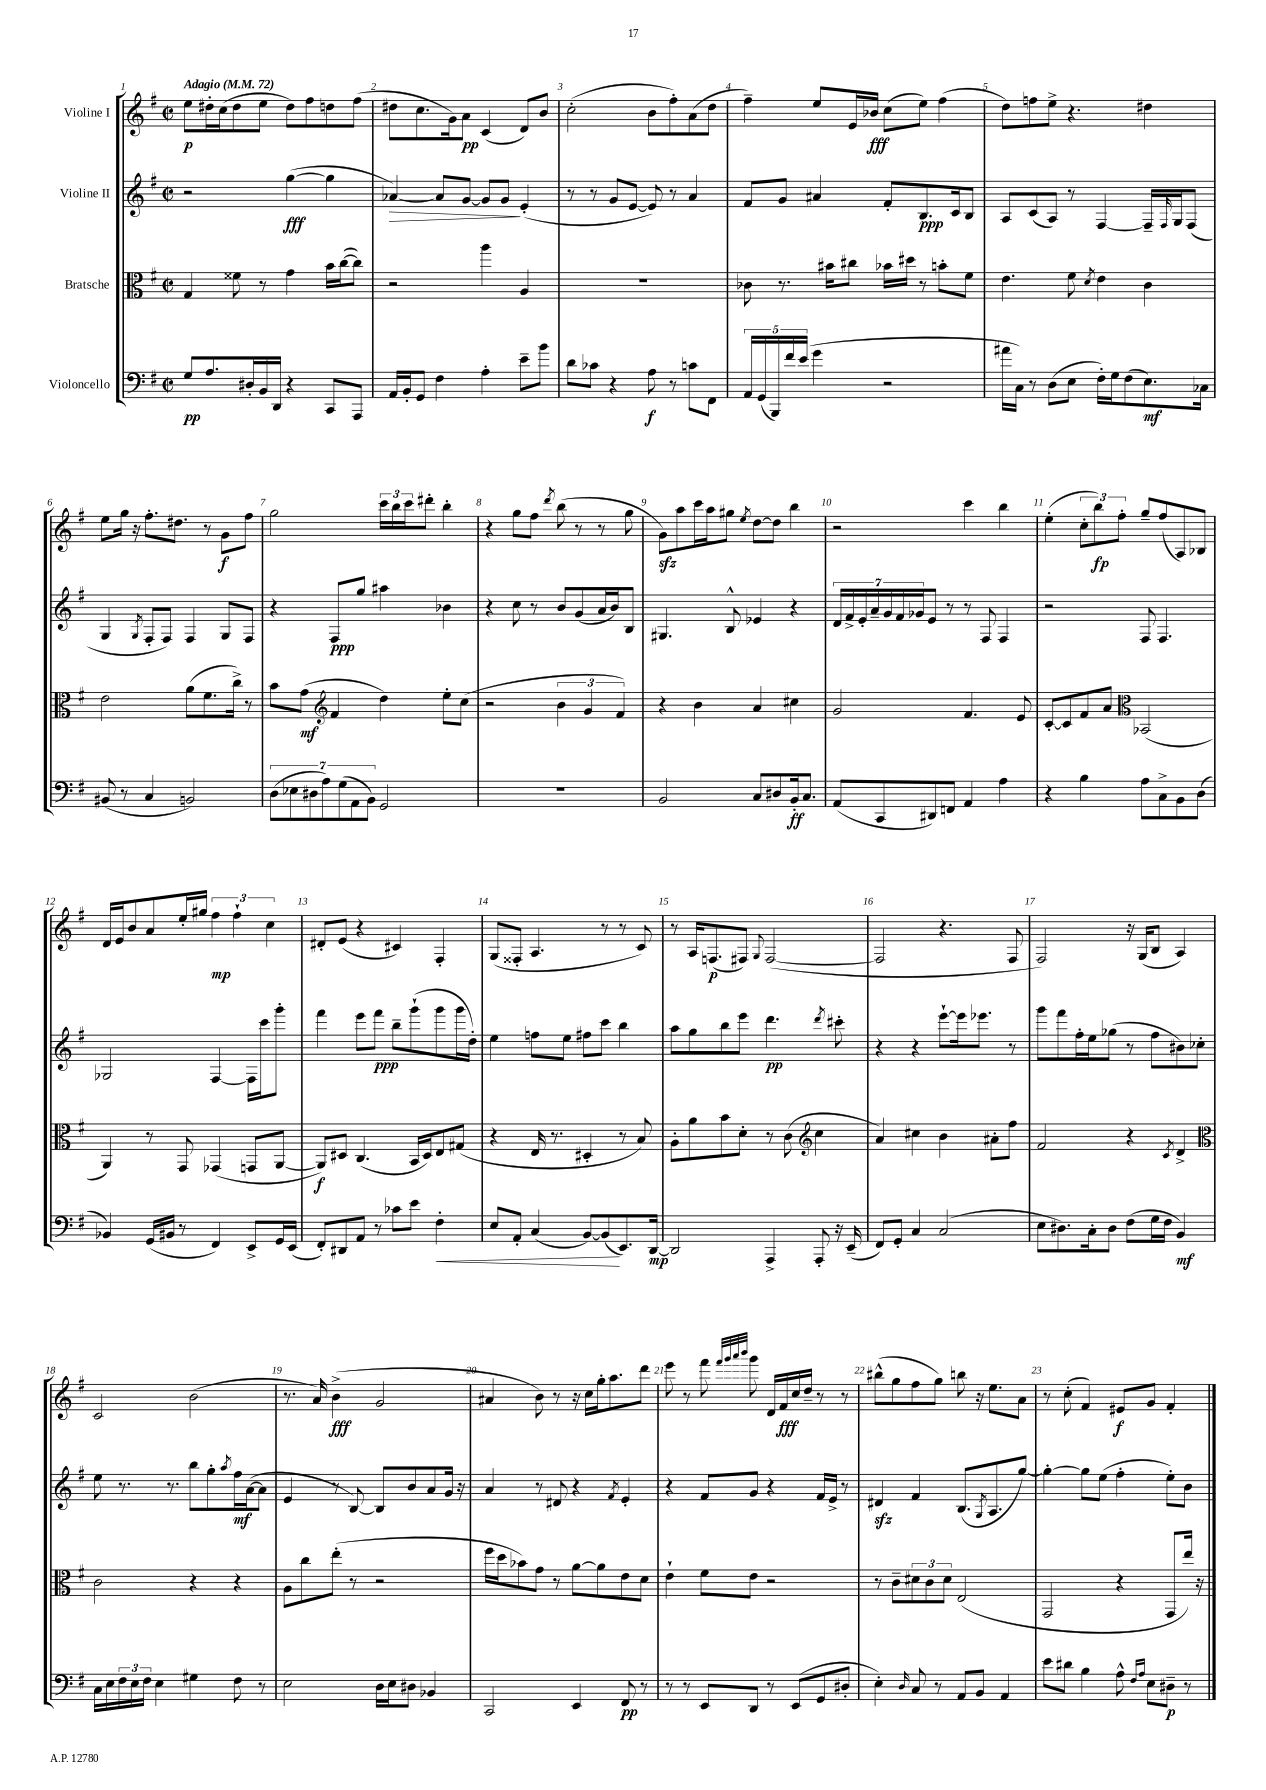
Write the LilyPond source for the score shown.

<<
\new StaffGroup <<
\new Staff = "s0" \with { instrumentName = "Violine I" } {
    \clef treble \key g \major \defaultTimeSignature \time 2/2 \tempo "Adagio" 4 = 72
    e''8\p dis''16-. c''16( dis''8 e''8 dis''8) fis''8 d''8 fis''8( |
    dis''8 c''8. g'16) a'8\pp c'4( d'8) b'8 |
    c''2-.( b'8 fis''8-.) a'8( d''8 |
    fis''4--) e''8 e'16 bes'16\fff c''8( e''8) fis''4( |
    d''8) f''8 e''8-> r4. dis''4 |
    e''8 g''16 r16 fis''8.-. dis''8. r8 g'8\f fis''8 |
    g''2 \tuplet 3/2 { c'''16 b''16 c'''16 } dis'''8-. b''4-. |
    r4 g''8 fis''8 \acciaccatura { d'''8 } b''8( r8 r8 g''8 |
    g'8\sfz) a''8 c'''16 a''16 gis''8 \acciaccatura { e''8 } d''8~ d''8 b''4 |
    r2 c'''4 b''4 |
    e''4-.( \tuplet 3/2 { c''8-. b''8\fp) fis''8-. } g''8-- fis''8( a8) bes8 |
    d'16 e'16 b'8 a'8 e''16-. gis''16 \tuplet 3/2 { fis''4\mp fis''4-! c''4 } |
    dis'8-. e'8( r4 cis'4) fis4-. |
    g8( fisis8-. a4. r8 r8 c'8) |
    r8 a16 f8.\p( fis8) \appoggiatura { g8 } fis2~( |
    fis2 r4. fis8 |
    fis2) r16 g16( b8 a4) |
    c'2 b'2( |
    r8. a'16) b'4->\fff( g'2 |
    ais'4 b'8) r8 r16 c''16 g''16-. a''8. d'''8 |
    e'''8 r8 fis'''8 \grace { fis'''32 g'''32 a'''32 b'''32 } g'''8 d'16 fis'16\fff c''16 d''16-- r8 r8 |
    bis''8-^( g''8 fis''8 g''8) b''8 r16 e''8. a'8 |
    r8 c''8-.( fis'4) eis'8\f g'8 fis'4-. \bar "|." |
}
\new Staff = "s1" \with { instrumentName = "Violine II" } {
    \clef treble \key g \major \defaultTimeSignature \time 2/2
    r2 g''4~\fff( g''4 |
    aes'4~\>) aes'8 g'8~ g'8 g'8\! e'4-.( |
    r8 r8 g'8 e'8~ e'8) r8 a'4 |
    fis'8 g'8 ais'4 fis'8-. b8.\ppp c'16 b8 |
    a8 c'8( a8) r8 fis4~ fis16-- \grace { fis16 } g16 fis8( |
    g4 \acciaccatura { g8 } fis8-. fis8) fis4 g8 fis8 |
    r4 fis8\ppp g''8 ais''4 bes'4 |
    r4 c''8 r8 b'8 g'8( a'16 b'16) b8 |
    gis4. b8-^ ees'4 r4 |
    \tuplet 7/4 { d'16 fis'16-> e'16-. a'16-- g'16 fis'16 ges'16 } e'8 r8 r8 fis8 fis4 |
    r2 fis8 fis4. |
    ges2 fis4~ fis16 c'''16 g'''8-. |
    fis'''4 e'''8 fis'''8\ppp b''8-- g'''8-!( g'''8 g'''16 d''16-.) |
    e''4 f''8 e''8 fis''8 c'''8 b''4 |
    a''8 g''8 b''8 e'''8 d'''4.\pp \acciaccatura { d'''8 } cis'''8-. |
    r4 r4 e'''8~-! e'''16 ees'''8. r8 |
    g'''8 fis'''8 fis''16-. e''16 ges''8( r8 fis''8 bis'8) ces''8-. |
    e''8 r8. r8. b''8 g''8-. \acciaccatura { a''8 } fis''16\mf a'16~( a'8 |
    e'4 r8 b8~) b8 b'8 a'8 g'16 r16 |
    a'4 r8 dis'8 r4 \acciaccatura { fis'8 } e'4-. |
    r4 fis'8 g'8 r4 fis'16 e'16-> r8 |
    dis'4\sfz fis'4 b8.( \acciaccatura { g8 } a8. g''8~) |
    g''4~-. g''8 e''8( fis''4-. e''8-.) b'8 \bar "|." |
}
\new Staff = "s2" \with { instrumentName = "Bratsche" } {
    \clef alto \key g \major \defaultTimeSignature \time 2/2
    g4 fisis'8 r8 g'4 b'16 c''16~( c''8) |
    r2 a''4 a4 |
    R1 |
    ces'8 r8. bis'16 cis''8 bes'16 dis''16 r8 b'8-. fis'8 |
    e'4. fis'8 \acciaccatura { d'8 } e'4 c'4 |
    e'2 a'8( fis'8. c''16->) r8 |
    b'8 g'8\mf( \clef treble fis'4 d''4) e''8-. c''8( |
    r2 \tuplet 3/2 { b'4 g'4 fis'4) } |
    r4 b'4 a'4 cis''4 |
    g'2 fis'4. e'8 |
    c'8~-. c'8 fis'8 a'8 \clef alto bes,2( |
    a,4) r8 g,8 ges,4( g,8 a,8~ |
    a,8\f) dis8 c4.( b,16 dis16) e8 gis8( |
    r4 e16 r8. dis4-. r8 b8) |
    a8-. a'8 b'8 d'8-. r8 c'8( \clef treble c''4 |
    a'4) cis''4 b'4 ais'8-. fis''8 |
    fis'2 r4 \acciaccatura { c'8 } d'4-> |
    \clef alto c'2 r4 r4 |
    a8 c''8 e''8-.( r8 r2 |
    fis''16 d''16 bes'8) g'8 r8 a'8~ a'8 e'8 d'8 |
    e'4-! fis'8 e'8 r2 |
    r8 c'8-- \tuplet 3/2 { dis'8 c'8 dis'8 } e2( |
    g,2 r4 g,8 e''16) r16 \bar "|." |
}
\new Staff = "s3" \with { instrumentName = "Violoncello" } {
    \clef bass \key g \major \defaultTimeSignature \time 2/2
    g8\pp a8. dis16-. b,16 d,16 r4 c,8 a,,8 |
    a,16 b,16-. g,8 fis4 a4-. e'8-- b'8 |
    d'8 ces'8 r4 a8\f r8 c'8 fis,8 |
    \tuplet 5/4 { a,16 g,16( b,,16) fis'16 e'16( } g'4 r2 |
    ais'16 c16) r8 d8( e8 fis16-.) g16 fis8( e8.\mf) ces16 |
    bis,8( r8 c4 b,2) |
    \tuplet 7/4 { d8( ees8 dis8 a8) g8( a,8 b,8) } g,2 |
    R1 |
    b,2 c8 dis8 b,16-.\ff c8. |
    a,8( c,8 dis,8) f,8 a,4 a4 |
    r4 b4 a8 c8-> b,8 d8( |
    bes,4) g,16( bis,16 r8 fis,4) e,8-> g,16 e,16( |
    fis,8-.) dis,8 a,8 r8 ces'8 e'8 fis4-.\< |
    e8 a,8-. c4( b,8~) b,8\!( e,8.) d,16~\mp |
    d,2 a,,4-> a,,8-. r16 e,16--( |
    fis,8) g,8-. c4 c2( |
    e8 dis8.) c16-. dis8 fis8( g16 fis16 b,4\mf) |
    c16 e16 \tuplet 3/2 { fis16 e16 fis16 } e4 gis4 fis8 r8 |
    e2 d16 e16 dis8 bes,4 |
    c,2 e,4 fis,8\pp r8 |
    r8 r8 e,8 d,8 r8 e,8( g,8 dis8-. |
    e4-.) \grace { d16 } c8 r8 a,8 b,8 a,4 |
    e'8 dis'8 b4 a8-^ \grace { fis16 a16 } e8 dis8--\p r8 \bar "|." |
}
>>
>>
\layout { \context { \Score \override BarNumber.break-visibility = ##(#f #t #t) barNumberVisibility = #all-bar-numbers-visible } }
